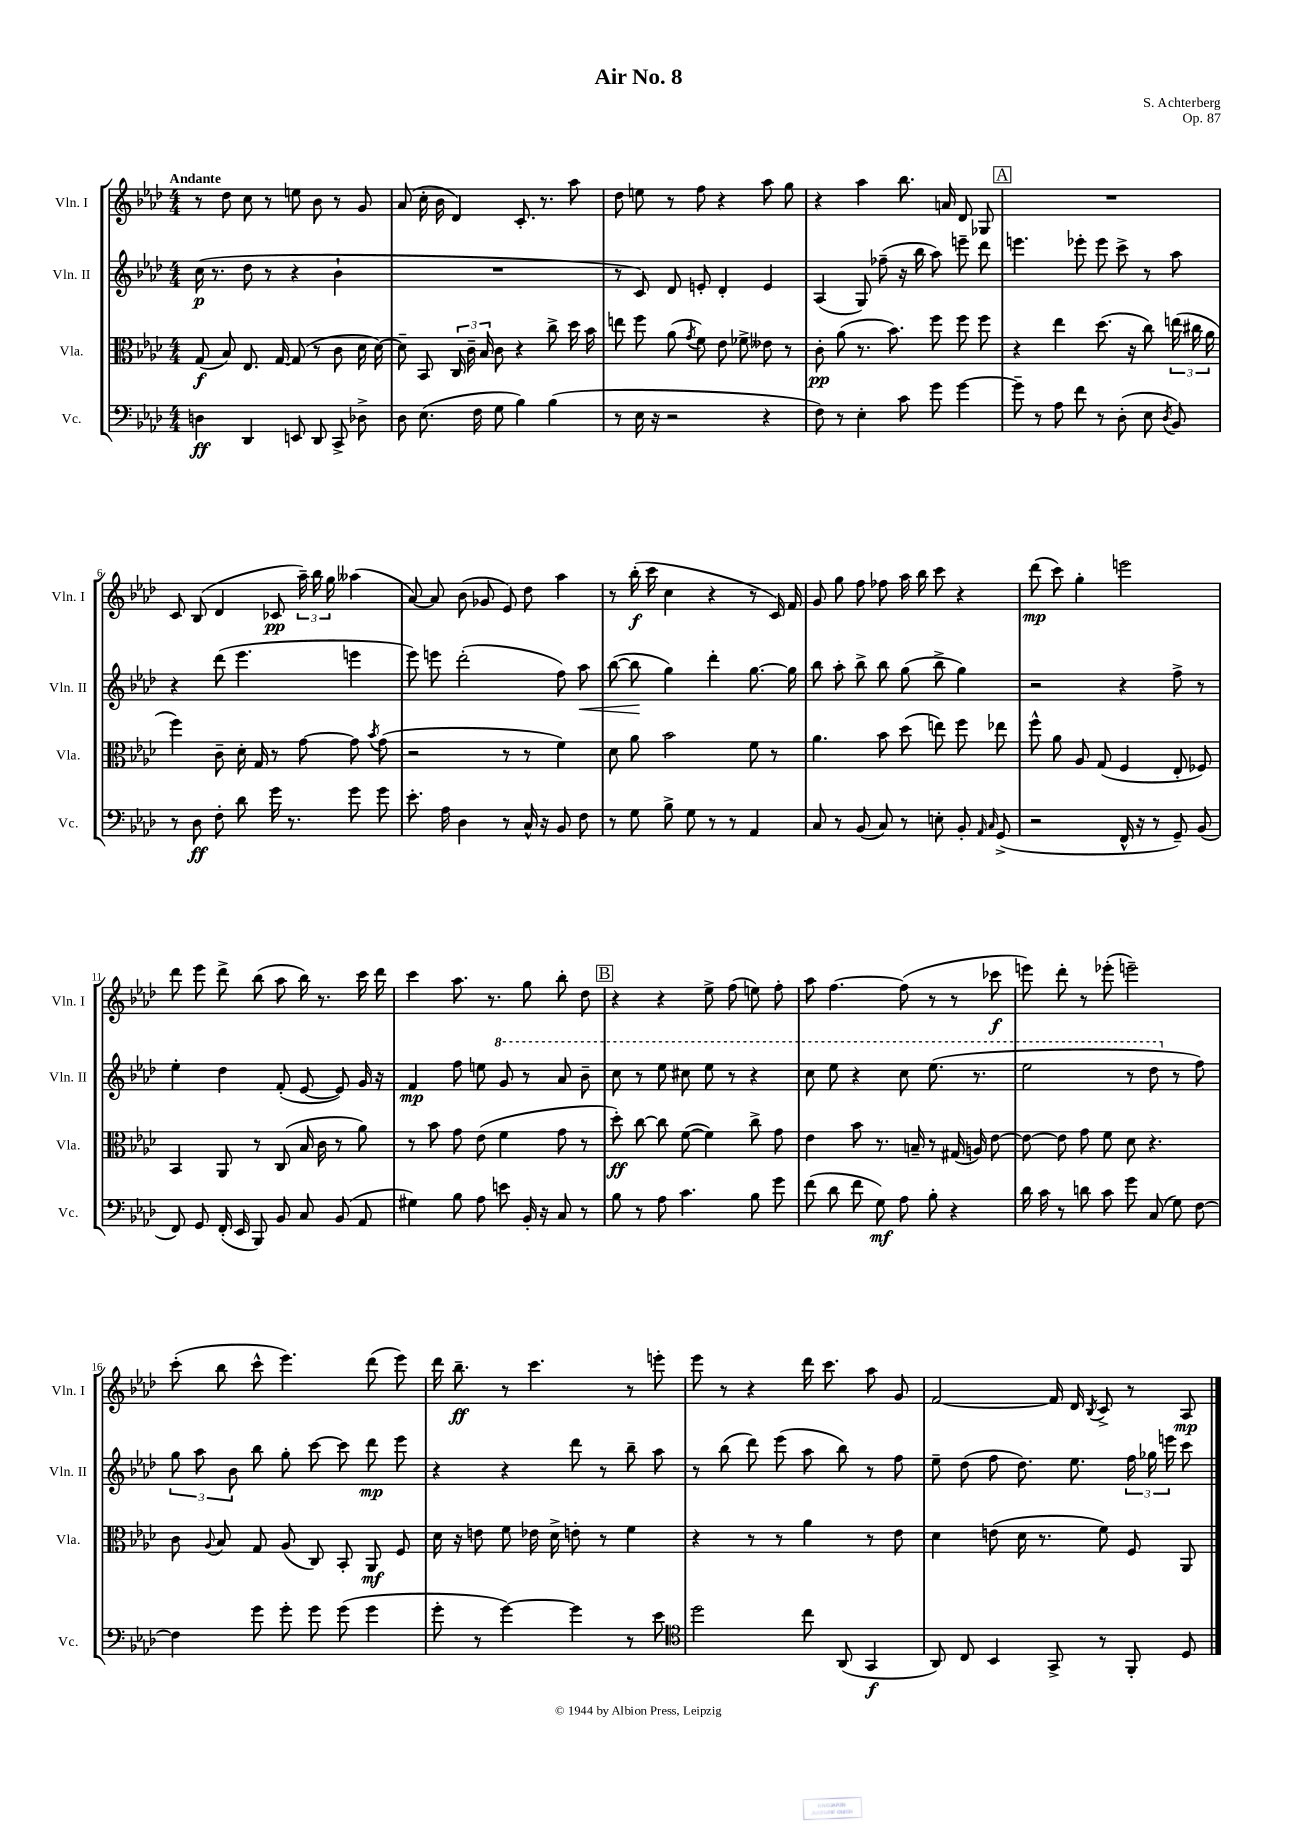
\header { title = "Air No. 8" composer = "S. Achterberg" opus = "Op. 87" }
<<
\new StaffGroup <<
\new Staff = "s0" \with { instrumentName = "Vln. I" shortInstrumentName = "Vln. I" } {
    \clef treble \key aes \major \numericTimeSignature \time 4/4 \tempo "Andante"
    \autoBeamOff r8 des''8 c''8 r8 e''8 bes'8 r8 g'8 |
    aes'8( c''16-. bes'16 des'4) c'8.-. r8. aes''8 |
    des''8 e''8 r8 f''8 r4 aes''8 g''8 |
    r4 aes''4 bes''8. a'16 des'8 ges8 |
    \mark \markup { \box "A" } R1 |
    c'8 bes8( des'4 ces'8\pp \tuplet 3/2 { aes''16--) bes''16 g''16 } aeses''4( |
    aes'8~) aes'8 bes'8( ges'8 ees'8) des''8 aes''4 |
    r8 bes''16-.\f( c'''16 c''4 r4 r8 c'16) f'16 |
    g'8 g''8 f''8 fes''8 aes''16 bes''16 c'''8 r4 |
    des'''8\mp( c'''8) g''4-. e'''2 |
    des'''8 ees'''8 des'''8-> bes''8( aes''8 bes''16) r8. c'''16 des'''16 |
    c'''4 aes''8. r8. g''8 bes''8-. des''8 |
    \mark \markup { \box "B" } r4 r4 ees''8-> f''8( e''8) f''8-. |
    aes''8 f''4.~ f''8( r8 r8 ces'''8\f |
    e'''8) des'''8-. r8 ees'''8-.( e'''2--) |
    c'''8-.( bes''8 c'''8-^ ees'''4.) des'''8( ees'''8) |
    des'''16 bes''8.--\ff r8 c'''4. r8 e'''8-. |
    ees'''8 r8 r4 des'''16 c'''8. aes''8 g'8 |
    f'2~ f'16 des'16 \acciaccatura { bes8 } c'8-> r8 aes8\mp \bar "|." |
}
\new Staff = "s1" \with { instrumentName = "Vln. II" shortInstrumentName = "Vln. II" } {
    \clef treble \key aes \major \numericTimeSignature \time 4/4
    \autoBeamOff c''16\p( r8. des''8 r8 r4 bes'4-! |
    R1 |
    r8 c'8) des'8 e'8-. des'4-. e'4 |
    aes4( g8) fes''8--( r16 bes''16 aes''8) e'''8-- des'''8 |
    \mark \markup { \box "A" } e'''4. ees'''8-. ees'''8 c'''8-> r8 aes''8 |
    r4 des'''8( ees'''4. e'''4 |
    ees'''8) e'''8 des'''2-.( f''8) aes''8\< |
    bes''8~( bes''8\! g''4) des'''4-. g''8.~ g''16 |
    bes''8 aes''8-. bes''8-> bes''8 g''8( bes''8-> g''4) |
    r2 r4 f''8-> r8 |
    ees''4-. des''4 f'8-.( ees'8~ ees'8) g'16 r16 |
    f'4\mp f''8 e''8 \ottava #1 g''8 r8 aes''8 bes''8-- |
    \mark \markup { \box "B" } c'''8 r8 ees'''8 cis'''8 ees'''8 r8 r4 |
    c'''8 ees'''8 r4 c'''8 ees'''8.( r8. |
    ees'''2 r8 des'''8 \ottava #0 r8 f''8) |
    \tuplet 3/2 { g''8 aes''8 bes'8 } bes''8 g''8-. c'''8~ c'''8 des'''8\mp ees'''8 |
    r4 r4 des'''8 r8 bes''8-- aes''8 |
    r8 bes''8( des'''8) ees'''8( aes''8 bes''8) r8 f''8 |
    ees''8-- des''8( f''8 des''8.) ees''8. \tuplet 3/2 { f''16 ges''16 e'''16 } c'''8 \bar "|." |
}
\new Staff = "s2" \with { instrumentName = "Vla." shortInstrumentName = "Vla." } {
    \clef alto \key aes \major \numericTimeSignature \time 4/4
    \autoBeamOff g8\f( bes8) ees8. g16~ g8( r8 c'8 des'16 des'16~) |
    des'8-- bes,8 \tuplet 3/2 { c16 c'16-- bes16 } c'8 r4 c''8-> des''16 bes'16 |
    e''8 f''8 aes'8( \acciaccatura { g'8 } f'8) ees'8 fes'8-> eeses'8 r8 |
    c'8-.\pp aes'8( r8. bes'8.) f''8 f''8 f''8 |
    \mark \markup { \box "A" } r4 ees''4 des''8.( r16 c''8) \tuplet 3/2 { e''16( cis''16 aes'16 } |
    f''4) c'8-- des'16-. g16 r8 g'8~ g'8 \acciaccatura { bes'8 } g'8( |
    r2 r8 r8 f'4) |
    des'8 aes'8 bes'2 f'8 r8 |
    aes'4. bes'8 des''8( e''8) f''8 ees''8 |
    f''8-^ aes'8 aes8 g8( f4 ees8-. fes8) |
    bes,4 aes,8 r8 c8( bes16 c'16 r8 aes'8) |
    r8 bes'8 g'8 ees'8( f'4 g'8 r8 |
    \mark \markup { \box "B" } des''8-.\ff) c''8~ c''8 f'8~( f'4) c''8-> g'8 |
    ees'4 bes'8 r8. b16-- r8 gis16( a16) ees'8~ |
    ees'8~ ees'8 g'8 f'8 des'8 r4. |
    c'8 \appoggiatura { aes8 } bes8 g8 aes8( c8) bes,8-. aes,8\mf f8 |
    des'16 r16 e'8 f'8 ees'16 des'16-> e'8-. r8 f'4 |
    r4 r8 r8 aes'4 r8 ees'8 |
    des'4 e'8( des'16 r8. f'8) f8 aes,8 \bar "|." |
}
\new Staff = "s3" \with { instrumentName = "Vc." shortInstrumentName = "Vc." } {
    \clef bass \key aes \major \numericTimeSignature \time 4/4
    \autoBeamOff d4\ff des,4 e,8 des,8 c,8-> des8-> |
    des8 ees8.( f16 g8 bes4) bes4( |
    r8 ees16 r16 r2 r4 |
    f8) r8 ees4-. c'8 g'8 g'4~ |
    \mark \markup { \box "A" } g'8-- r8 aes8 f'8 r8 des8-.( ees8 \acciaccatura { des8 } bes,8) |
    r8 des8\ff f8-. des'8 g'16 r8. g'8 g'8 |
    ees'8.-. aes16 des4 r8 c16-^ r16 bes,8 f8 |
    r8 g8 bes8-> g8 r8 r8 aes,4 |
    c8 r8 bes,8( c8) r8 e8-. bes,8-. \grace { aes,16 c16 } g,8->( |
    r2 f,16-^ r16 r8 g,8--) bes,8( |
    f,8) g,8 f,16-.( ees,16 bes,,8) bes,8 c8 bes,8( aes,8 |
    gis4) bes8 aes8 e'8 bes,16-. r16 c8 r8 |
    \mark \markup { \box "B" } bes8 r8 aes8 c'4. bes8 g'8 |
    f'8( des'8 f'8 g8\mf) aes8 bes8-. r4 |
    des'16 c'16 r8 d'8 c'8 g'8 c8( g8) f8~ |
    f4 g'8 g'8-. g'8 g'8( g'4 |
    g'8-. r8 g'4~) g'4 r8 ees'8 |
    \clef tenor des''2 c''8 aes,8( g,4\f |
    aes,8) c8 bes,4 g,8-> r8 f,8-. des8 \bar "|." |
}
>>
>>
